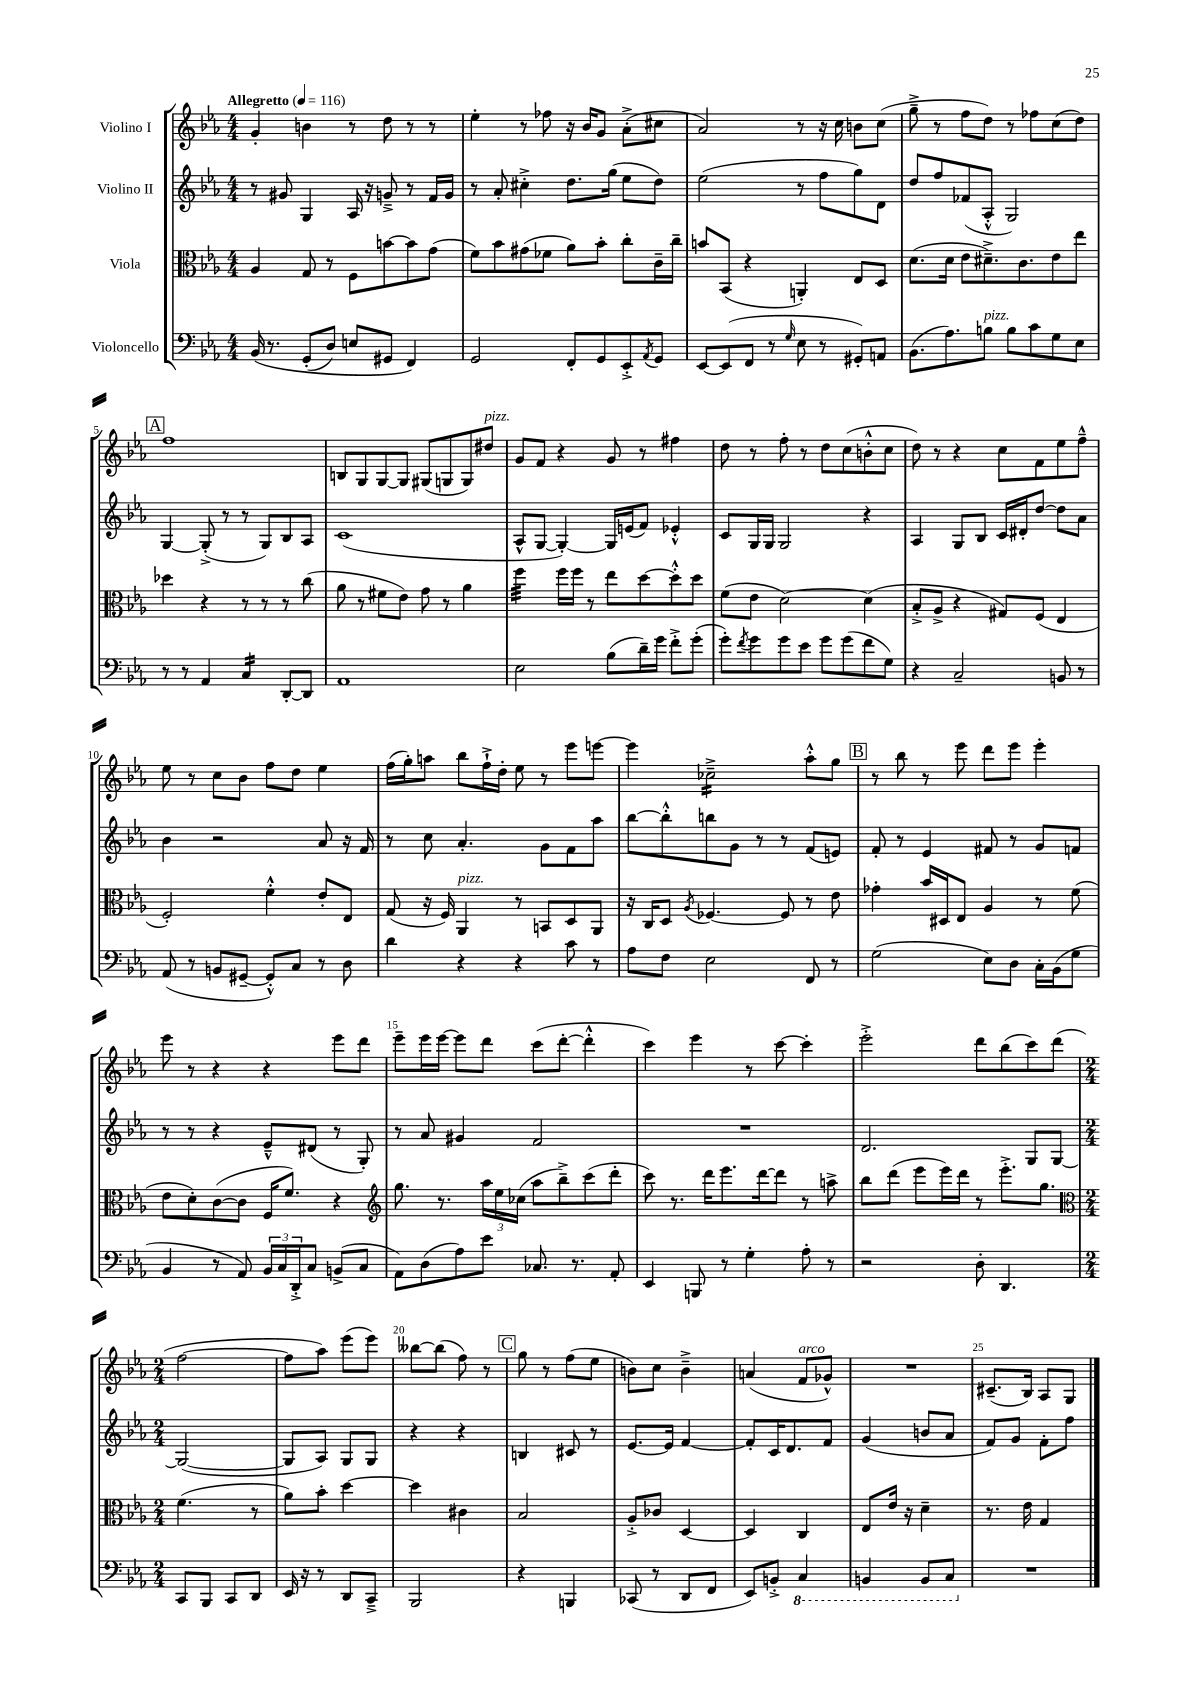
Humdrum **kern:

**kern	**kern	**kern	**kern
*staff4	*staff3	*staff2	*staff1
*clefF4	*clefC3	*clefG2	*clefG2
*k[b-e-a-]	*k[b-e-a-]	*k[b-e-a-]	*k[b-e-a-]
*M4/4	*M4/4	*M4/4	*M4/4
*MM116	*MM116	*MM116	*MM116
&(16BB-	4A-	8r	4g'
8.r	.	.	.
.	.	8g#	.
(8GG'	8G	4G	4b
8D)	8r	.	.
8E	8F	16A-	8r
.	.	16r	.
8GG#	[8b	8g~^	8dd
4FF&)	8b]	8r	8r
.	(8g	16f	8r
.	.	16g	.
=	=	=	=
2GG	8f)	8r	4ee-'
.	8b-	8a-'	.
.	(8g#	4cc#'^	8r
.	8f-	.	8ff-
8FF'	8a-)	8.dd	16r
.	.	.	16b-
8GG	8b-'	.	8g
.	.	(16gg	.
8EE-'^	8cc'	8ee-	(8a-'^
8qAA-	.	.	.
8GG	16c~	8dd)	8cc#
.	16cc~	.	.
=	=	=	=
[8EE-	8b	(2ee-	2a-)
(8EE-]	(8BB-	.	.
8FF	4r	.	.
8r	.	.	.
16qqG	.	.	.
8E-	4AA')	8r	8r
8r	.	8ff	16r
.	.	.	16cc
8GG#')	8E-	8gg)	8b
8AA	8D	8d	(8cc
=	=	=	=
(8.BB-	(8.d	8dd	8gg~^
.	.	8ff	8r
8.A-)	16d	.	.
.	8e-	(8f-	8ff
8B	8.d#~^)	8A-'^^	8dd)
8B	.	2G)	8r
.	8.c	.	.
8c	.	.	8ff-
8G	8e-	.	(8cc
8E-	8ee-	.	8dd)
=	=	=	=
8r	4dd-	[4G	1ff
8r	.	.	.
4AA-	4r	(8G'^]	.
.	.	8r	.
4C	8r	8r	.
.	8r	8G)	.
[8DD'	8r	8B-	.
8DD]	(8cc	8A-	.
=	=	=	=
1AA-	8a-	(1c	8B
.	8r	.	8G
.	8f#	.	[8G
.	8e-)	.	8G]
.	8g	.	(8G#
.	8r	.	8G
.	4a-	.	8G)
.	.	.	8dd#
=	=	=	=
2E-	4ff	8A-^^	8g
.	.	[8G	8f
.	16ff	4G'_)	4r
.	16ff	.	.
.	8r	.	.
(8B-	8ee-	16G]	8g
.	.	(16e	.
16d~)	[8dd	8f)	8r
16g	.	.	.
8f'^	8dd'^^]	4e-'^^	4ff#
(8g'	8dd	.	.
=	=	=	=
8g')	(8f	8c	8dd
8qf	.	.	.
8g	8e-	16G	8r
.	.	16G	.
8g	[2d)	2G	8ff'
8e-	.	.	8r
8g	.	.	8dd
(8g	.	.	(8cc
8f	(4d]	4r	8b'^^
8G)	.	.	8cc
=	=	=	=
4r	8B-'^	4A-	8dd)
.	8A-^	.	8r
2C~	4r	8G	4r
.	.	8B-	.
.	8G#)	16c	8cc
.	.	16d#'	.
.	(8F	[8dd	8f
8BB	4E-	8dd]	8ee-
8r	.	8a-	8ff~^^
=	=	=	=
(8AA-	2F')	4b-	8ee-
8r	.	.	8r
8BB	.	2r	8cc
[8GG#~	.	.	8b-
8GG#'^^])	4f'^^	.	8ff
8C	.	.	8dd
8r	8e-'	8a-	4ee-
8D	8E-	16r	.
.	.	16f	.
=	=	=	=
4d	(8G	8r	(16ff
.	.	.	16gg')
.	16r	8cc	8aa
.	16F)	.	.
4r	4AA-	4.a-'	8bb-
.	.	.	16ff`^
.	.	.	16dd'
4r	8r	.	8ee-
.	8BB	8g	8r
8c	8D	8f	8eee-
8r	8AA-	8aa-	[8eee
=	=	=	=
8A-	16r	[8bb-	4eee]
.	16C	.	.
8F	8D	8bb-'^^]	.
.	8qA-	.	.
2E-	[4.F-	8bb	2cc-~^
.	.	8g	.
.	.	8r	.
.	8F-]	8r	.
8FF	8r	(8f	8aa-'^^
8r	8e-	8e)	8gg
=	=	=	=
(2G	4g-'	8f'	8r
.	.	8r	8bb-
.	16b-	4e-	8r
.	16D#	.	.
.	8E-	.	8eee-
8E-)	4A-	8f#	8ddd
8D	.	8r	8eee-
16C'	8r	8g	4eee-'
(16BB-	.	.	.
8G	(8f	8f	.
=	=	=	=
4BB-	8e-	8r	8eee-
.	8d')	8r	8r
8r	([8c	4r	4r
8AA-)	8c]	.	.
24BB-	16F	8e-~^^	4r
24C	.	.	.
.	8.f)	.	.
24DD'^	.	.	.
8C	.	(8d#	.
(8BB^	4r	8r	8eee-
8C	.	8G')	8ddd
=	=	=	=
*	*clefG2	*	*
8AA-)	8.gg	8r	8eee-~
(8D	.	8a-	16eee-
.	8.r	.	[16eee-
8A-)	.	4g#	8eee-]
8e-	24aa-	.	8ddd
.	24ee-	.	.
.	(24cc-	.	.
8.C-	8aa-	2f	(8ccc
.	8bb-~^)	.	[8ddd'
8.r	.	.	.
.	(8ccc	.	4ddd'^^]
8AA-'	8ddd'	.	.
=	=	=	=
4EE-	8ccc)	1r	4ccc)
.	8.r	.	.
8BBB	.	.	4eee-
.	16ddd	.	.
8r	8.eee-	.	.
4G'	.	.	8r
.	[16ddd	.	.
.	8ddd]	.	[8ccc
8A-'	8r	.	4ccc']
8r	8aa^	.	.
=	=	=	=
2r	8bb-	2.d	2eee-'^
.	(8ddd	.	.
.	8eee-	.	.
.	16eee-)	.	.
.	16ddd	.	.
8D'	8r	.	8ddd
4.DD	8.eee-'^	.	(8bb-
.	.	8G	8ccc)
.	8.gg	.	.
.	.	[8G	(8ddd
=	=	=	=
*	*clefC3	*	*
*M2/4	*M2/4	*M2/4	*M2/4
8CC	(4.f	(2G_	[2ff
8BBB-	.	.	.
8CC	.	.	.
8DD	8r	.	.
=	=	=	=
16EE-	8a-)	8G]	8ff]
16r	.	.	.
8r	8b-'	8A-)	8aa-)
8DD	[4dd	8G	(8eee-
8CC~^	.	8G	8eee-)
=	=	=	=
2BBB-	4dd]	4r	[8bb--
.	.	.	(8bb--]
.	4c#	4r	8ff)
.	.	.	8r
=	=	=	=
4r	2B-	4B	8gg
.	.	.	8r
4BBB	.	8c#	(8ff
.	.	8r	8ee-
=	=	=	=
(8CC-	8A-'^	[8.e-	8b)
8r	8c-	.	8cc
.	.	16e-]	.
8DD	[4D	[4f	4b~^
8FF	.	.	.
=	=	=	=
8EE-)	4D]	8f']	(4a
8BB'^	.	16c	.
.	.	8.d	.
4CC	4C	.	8f
.	.	8f	8g-^^)
=	=	=	=
4BBB	8E-	(4g	2r
.	16e-	.	.
.	16r	.	.
8BBB	4d~	8b	.
8CC	.	8a-	.
=	=	=	=
2r	8.r	8f)	(8.c#~
.	.	8g	.
.	16e-	.	16B-)
.	4G	8f'	8A-
.	.	8ff	8G
==	==	==	==
*-	*-	*-	*-
